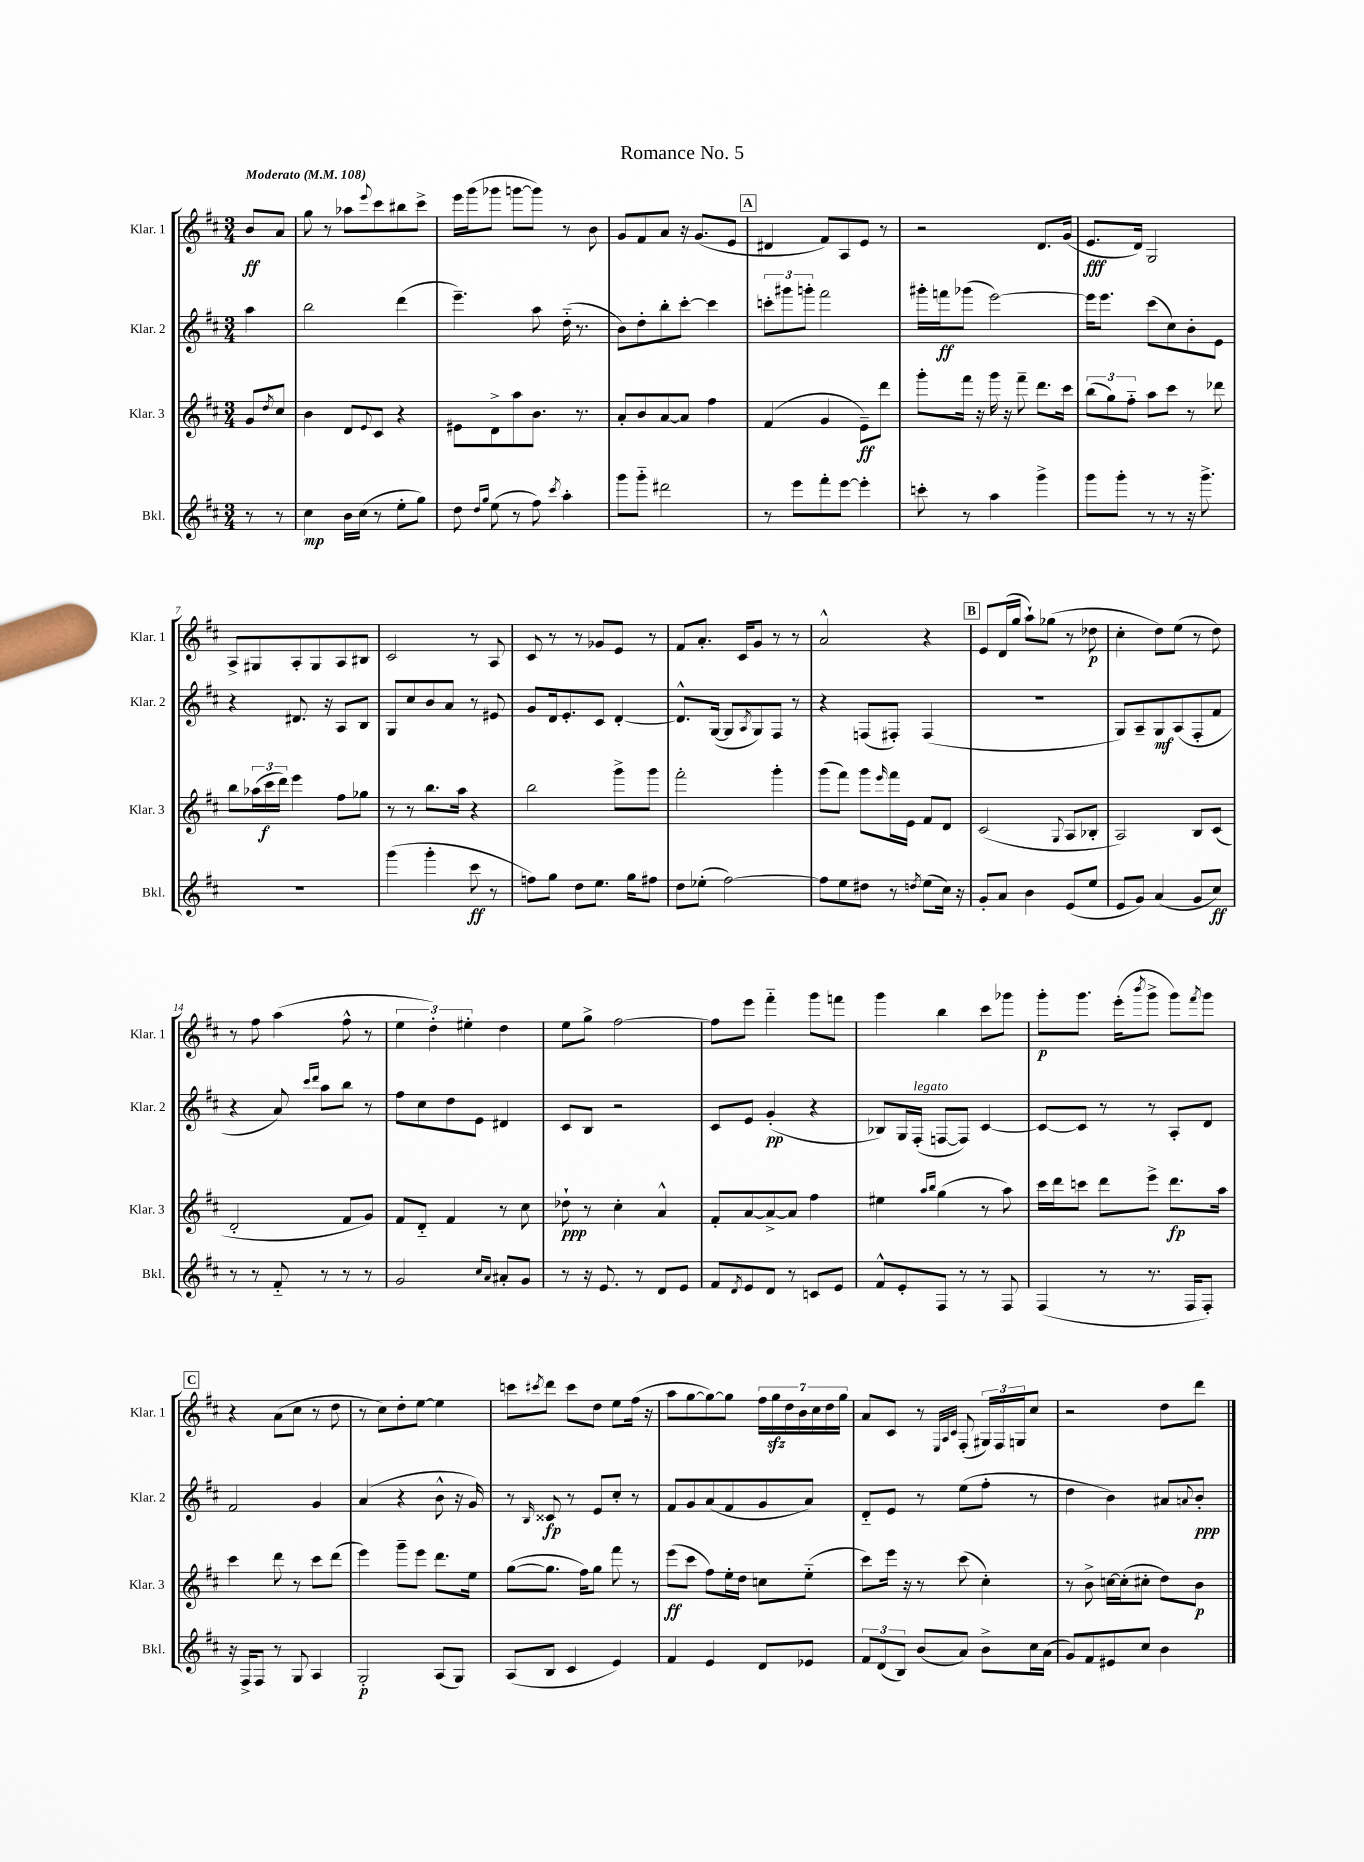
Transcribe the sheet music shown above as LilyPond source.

\header { title = "Romance No. 5" }
<<
\new StaffGroup <<
\new Staff = "s0" \with { instrumentName = "Klar. 1" shortInstrumentName = "Klar. 1" } {
    \clef treble \key d \major \numericTimeSignature \time 3/4 \partial 4 \tempo "Moderato" 4 = 108
    b'8\ff a'8 |
    g''8 r8 aes''8 \appoggiatura { e'''8 } cis'''8 bis''8 cis'''8-> |
    e'''16 g'''16( ges'''8 g'''8~ g'''8) r8 b'8 |
    g'8 fis'8 a'8 r16 g'8.( e'8 |
    \mark \markup { \box "A" } dis'4 fis'8) a8 e'8 r8 |
    r2 d'8. g'16( |
    e'8.\fff d'16) g2 |
    a8-> gis8 a8-. gis8 a8 bis8 |
    cis'2 r8 a8 |
    cis'8 r8 r8 ges'8 e'8 r8 |
    fis'8 a'8.-. cis'16 g'8 r8 r8 |
    a'2-^ r4 |
    \mark \markup { \box "B" } e'8 d'16( g''16 a''8-!) ges''8( r8 des''8\p |
    cis''4-. d''8) e''8( r8 d''8) |
    r8 fis''8 a''4( fis''8-^ r8 |
    \tuplet 3/2 { e''4 d''4-.) eis''4-. } d''4 |
    e''8 g''8-> fis''2~ |
    fis''8 e'''8 fis'''4-_ g'''8 f'''8 |
    g'''4 b''4 cis'''8 ges'''8 |
    g'''8-.\p g'''8. e'''16-.( \acciaccatura { b'''8 } g'''8-> g'''8) \acciaccatura { fis'''8 } g'''8 |
    \mark \markup { \box "C" } r4 a'8( cis''8 r8 d''8 |
    r8 cis''8) d''8-. e''8~ e''4 |
    c'''8 \acciaccatura { cis'''8 } d'''8 cis'''8 d''8 e''8 fis''16( r16 |
    a''8 g''8~ g''8~) g''8 \tuplet 7/4 { fis''16 g''16\sfz d''16 b'16 cis''16 d''16 g''16 } |
    a'8 cis'8 r8 \grace { e32 a32 cis'32 } fis8-.( \tuplet 3/2 { gis16) fis16 g16 } cis''8 |
    r2 d''8 d'''8 \bar "|." |
}
\new Staff = "s1" \with { instrumentName = "Klar. 2" shortInstrumentName = "Klar. 2" } {
    \clef treble \key d \major \numericTimeSignature \time 3/4 \partial 4
    a''4 |
    b''2 d'''4( |
    e'''4.--) a''8 d''16-_( r8. |
    b'8) d''8-. b''8-. cis'''8~-. cis'''4 |
    \mark \markup { \box "A" } \tuplet 3/2 { c'''8-. gis'''8 g'''8-. } fis'''2 |
    gis'''16-. f'''16\ff ges'''8( e'''2~) |
    e'''16 e'''8. cis'''8( cis''8) b'8-. e'8 |
    r4 dis'8. r16 a8 b8 |
    g8 cis''8 b'8 a'8 r8 eis'8 |
    g'8 d'16 e'8.-. cis'8 d'4~-. |
    d'8.-^ g16~( g8 \acciaccatura { a8 } g8) fis8 r8 |
    r4 f8( fis8-.) fis4( |
    \mark \markup { \box "B" } R2. |
    g8) a8-- g8\mf a8( fis8-. fis'8 |
    r4 a'8) \grace { cis'''16 d'''16 } a''8 b''8 r8 |
    fis''8 cis''8 d''8 e'8 dis'4 |
    cis'8 b8 r2 |
    cis'8 e'8 g'4-.\pp( r4 |
    bes8) g16 fis16-.^\markup { \italic "legato" }( f8~ f8) cis'4~ |
    cis'8~ cis'8 r8 r8 a8-. d'8 |
    \mark \markup { \box "C" } fis'2 g'4 |
    a'4( r4 b'8-^ r16 g'16) |
    r8 \grace { b16 } cisis'8\fp r8 e'8 cis''8-. r8 |
    fis'8 g'8 a'8( fis'8 g'8 a'8) |
    d'8-_ e'8 r8 e''8( fis''8-. r8 |
    d''4 b'4) ais'8 \appoggiatura { a'8 } b'8-.\ppp \bar "|." |
}
\new Staff = "s2" \with { instrumentName = "Klar. 3" shortInstrumentName = "Klar. 3" } {
    \clef treble \key d \major \numericTimeSignature \time 3/4 \partial 4
    g'8 \acciaccatura { d''8 } cis''8 |
    b'4 d'8 \appoggiatura { e'8 } cis'8 r4 |
    eis'8 d'8-> a''8 b'8. r8. |
    a'8-. b'8 a'8~ a'8 fis''4 |
    \mark \markup { \box "A" } fis'4( g'4 e'8--\ff) d'''8 |
    g'''8-. fis'''16 r16 g'''16 r16 fis'''8-- d'''8. cis'''16 |
    \tuplet 3/2 { b''8( g''8) fis''8-_ } a''8 cis'''8 r8 des'''8 |
    b''8 \tuplet 3/2 { aes''16( cis'''16\f d'''16) } e'''4 fis''8 ges''8 |
    r8 r8 b''8. a''16 r4 |
    b''2 g'''8-> g'''8 |
    fis'''2-. g'''4-. |
    g'''8( fis'''8) g'''8 \grace { e'''16 } fis'''16 e'16 fis'8 d'8 |
    \mark \markup { \box "B" } cis'2( \appoggiatura { g8 } a8 bes8-. |
    a2) b8 cis'8( |
    d'2-. fis'8 g'8) |
    fis'8 d'8-_ fis'4 r8 cis''8 |
    des''8-!\ppp r8 cis''4-. a'4-^ |
    fis'8-. a'8~ a'8~-> a'8 fis''4 |
    eis''4 \grace { a''16 b''16 } g''4( r8 a''8) |
    cis'''16 d'''16 c'''8 d'''8 e'''8-> d'''8.\fp a''16 |
    \mark \markup { \box "C" } cis'''4 d'''8 r8 cis'''8 d'''8( |
    e'''4) g'''8-- e'''8 d'''8. e''16 |
    g''8~( g''8. fis''16) g''8 fis'''8 r8 |
    e'''8\ff( cis'''8 fis''8) e''16-. d''16 c''8 e''8-_( |
    cis'''8) e'''16 r16 r8 cis'''8( cis''4-.) |
    r8 b'8-> c''16~ c''16-.( cis''8-. d''8) b'8\p \bar "|." |
}
\new Staff = "s3" \with { instrumentName = "Bkl." shortInstrumentName = "Bkl." } {
    \clef treble \key d \major \numericTimeSignature \time 3/4 \partial 4
    r8 r8 |
    cis''4\mp b'16 cis''16( r8 e''8-. g''8) |
    d''8 \grace { d''16 g''16 } e''8( r8 fis''8) \acciaccatura { cis'''8 } a''4-. |
    g'''8 g'''8-_ dis'''2 |
    \mark \markup { \box "A" } r8 e'''8 fis'''8-. e'''8~ e'''4-. |
    c'''8-. r8 a''4 g'''4-> |
    g'''8 g'''8-. r8 r8 r16 g'''8.-> |
    R2. |
    g'''4( g'''4-. cis'''8\ff r8 |
    f''8) g''8 d''8 e''8. g''16 fis''8 |
    d''8 ees''8-.( fis''2~) |
    fis''8 e''8 dis''8 r8 \acciaccatura { d''8 } e''8( cis''16) r16 |
    \mark \markup { \box "B" } g'8-. a'8 b'4 e'8( e''8 |
    e'8 g'8) a'4( g'8 cis''8\ff) |
    r8 r8 fis'8-_ r8 r8 r8 |
    g'2 \grace { cis''16 a'16 } ais'8-. g'8 |
    r8 r16 e'8. r8 d'8 e'8 |
    fis'8 \acciaccatura { d'8 } e'8 d'8 r8 c'8 e'8 |
    fis'8-^ e'8-. fis8 r8 r8 fis8 |
    fis4( r8 r8. fis16 fis8-.) |
    \mark \markup { \box "C" } r16 fis16-> fis8 r8 g8 a4 |
    g2-.\p a8( g8) |
    a8( b8 cis'4 e'4) |
    fis'4 e'4 d'8 ees'8 |
    \tuplet 3/2 { fis'8 d'8( b8) } b'8( a'8) b'8-> cis''16 a'16( |
    g'8) fis'8 eis'8 cis''8 b'4 \bar "|." |
}
>>
>>
